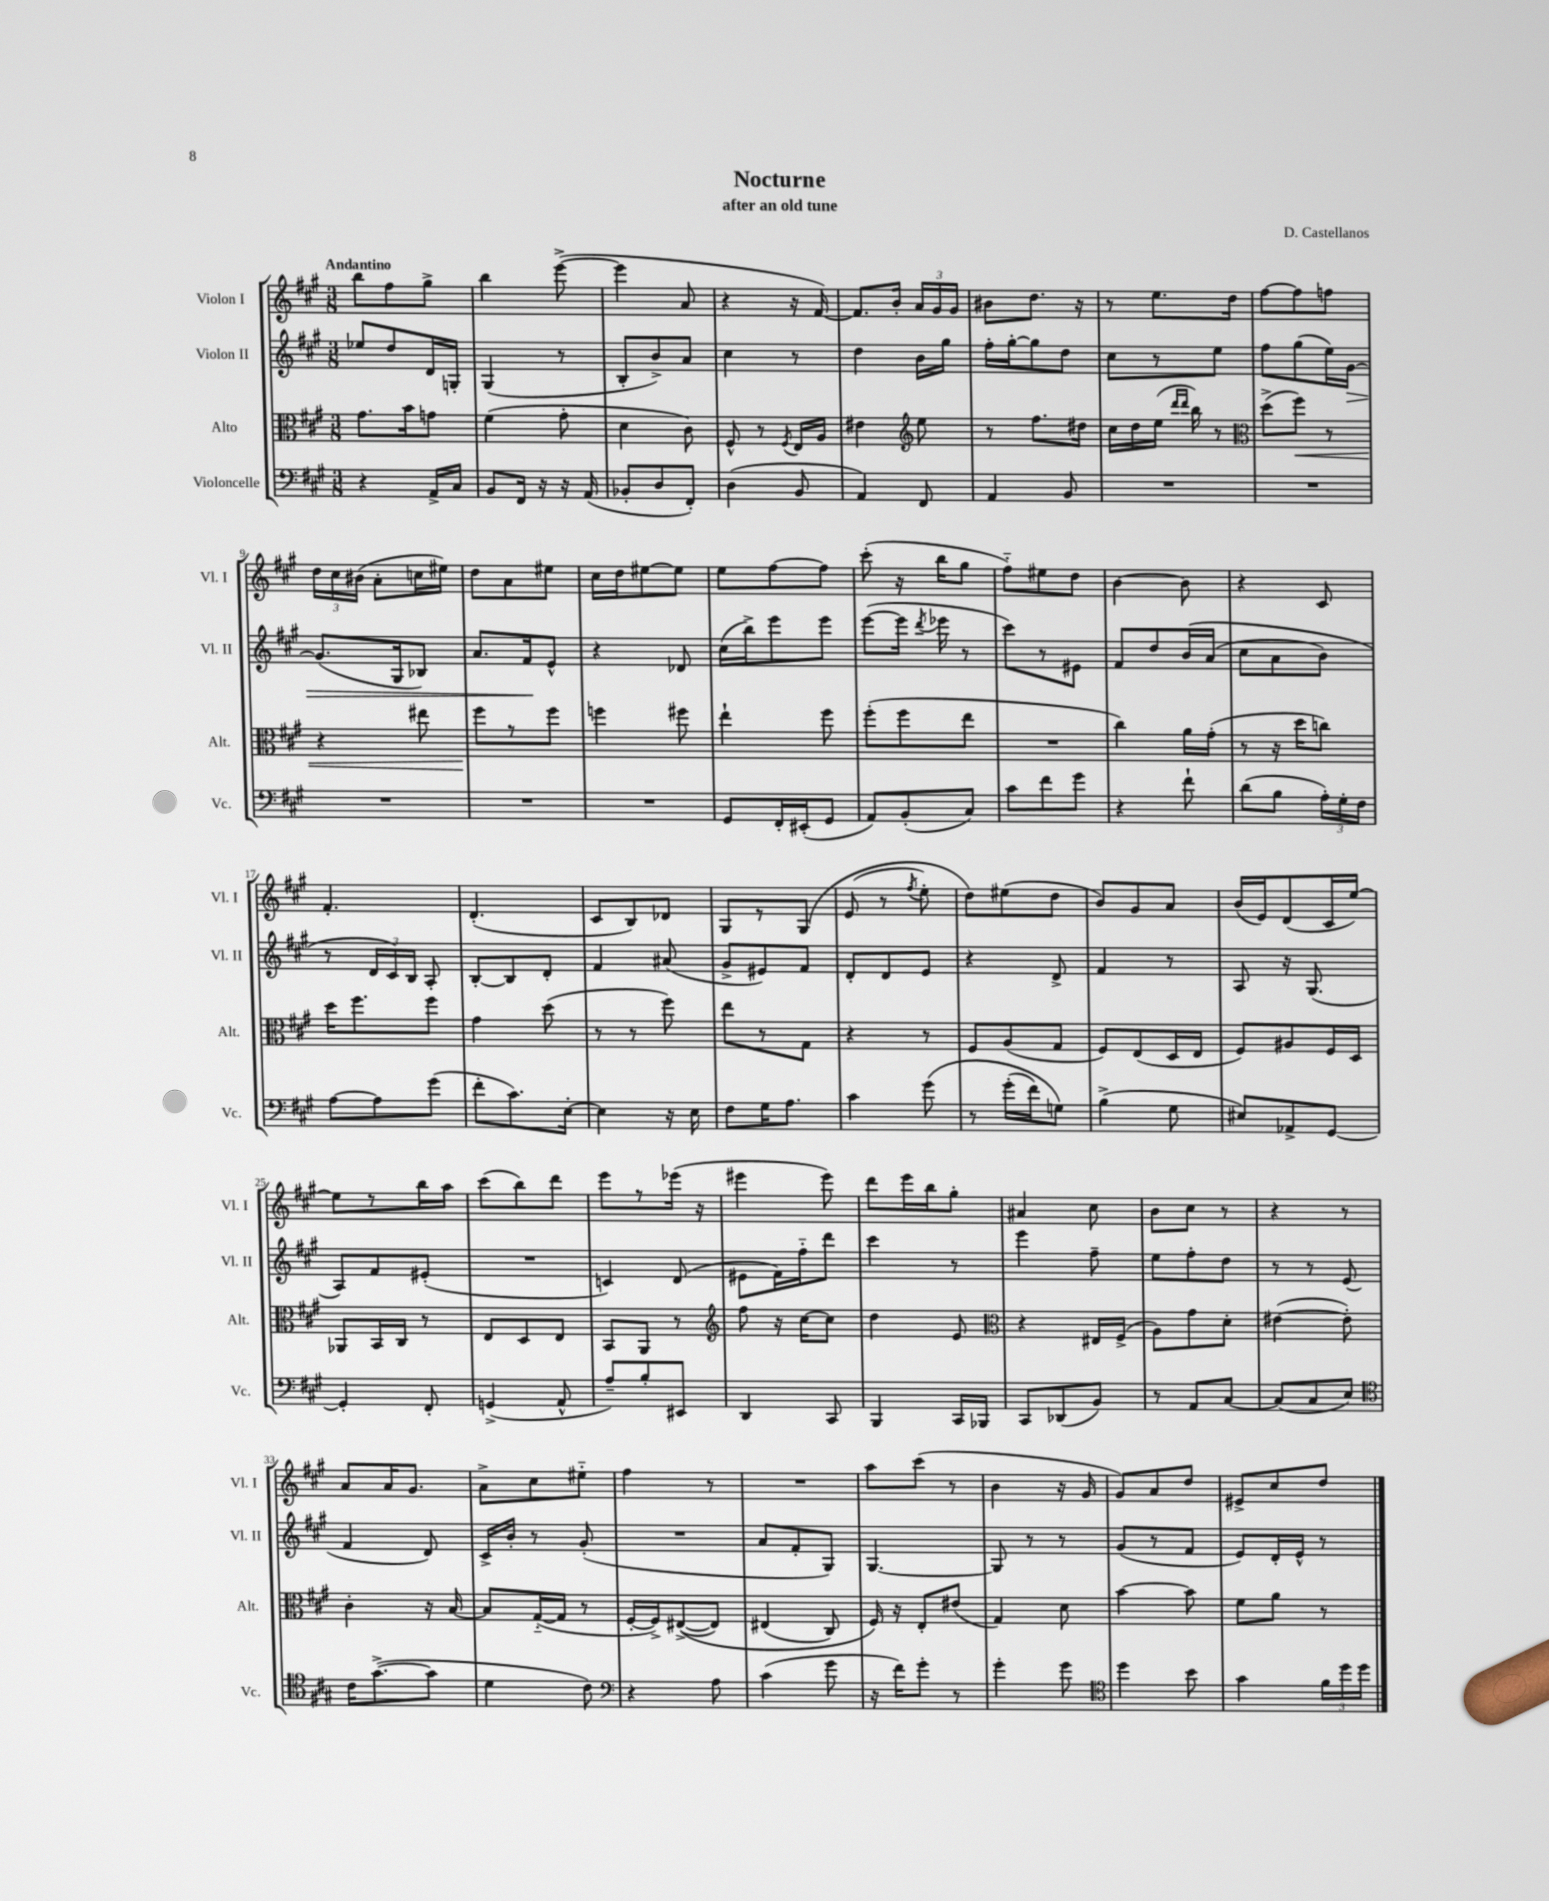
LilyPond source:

\header { title = "Nocturne" composer = "D. Castellanos" subtitle = "after an old tune" }
<<
\new StaffGroup <<
\new Staff = "s0" \with { instrumentName = "Violon I" shortInstrumentName = "Vl. I" } {
    \clef treble \key a \major \numericTimeSignature \time 3/8 \tempo "Andantino"
    \autoBeamOff b''8[ fis''8 gis''8]-> |
    b''4 e'''8~->( |
    e'''4 a'8 |
    r4 r16 fis'16~) |
    fis'8.[ b'16]-. \tuplet 3/2 { a'16[ gis'16 gis'16] } |
    bis'8[ d''8.] r16 |
    r8 e''8.[ d''16] |
    fis''8[~ fis''8 f''8] |
    \tuplet 3/2 { d''16[ cis''16 bis'16]( } a'8[-. c''16 eis''16]) |
    d''8[ a'8 eis''8] |
    cis''16[ d''16 eis''8~ eis''8] |
    e''8[ fis''8~ fis''8] |
    cis'''8-.( r16 b''16[ gis''8] |
    fis''8[-_) eis''8 d''8] |
    b'4~ b'8 |
    r4 cis'8 |
    fis'4.-. |
    d'4.-.( |
    cis'8[ b8) des'8] |
    gis8[ r8 gis8]\( |
    e'8( r8 \acciaccatura { fis''8 } e''8-.) |
    d''8[\) eis''8( d''8] |
    b'8[) gis'8 a'8] |
    b'16[( e'16) d'8( cis'16 e''16]~) |
    e''8[ r8 b''16 a''16] |
    cis'''8[( b''8) d'''8] |
    e'''8[ r8 ees'''16]( r16 |
    eis'''4 eis'''8) |
    d'''8[ e'''16 b''16 gis''8]-. |
    ais'4 cis''8 |
    b'8[ cis''8] r8 |
    r4 r8 |
    a'8[ a'16 gis'8.] |
    a'8[-> cis''8 eis''8]-_ |
    fis''4 r8 |
    R4. |
    a''8[ cis'''8]( r8 |
    b'4 r16 gis'16 |
    gis'8[) a'8 d''8] |
    eis'8[-> cis''8 d''8] \bar "|." |
}
\new Staff = "s1" \with { instrumentName = "Violon II" shortInstrumentName = "Vl. II" } {
    \clef treble \key a \major \numericTimeSignature \time 3/8
    \autoBeamOff ees''8[ d''8 d'16 g16]-. |
    gis4( r8 |
    b8[-. b'8->) a'8] |
    cis''4 r8 |
    d''4 b'16[ gis''16] |
    fis''16[-. gis''16~-. gis''8 d''8] |
    cis''8[ r8 e''8] |
    fis''8[ gis''8( e''16) gis'16]~\> |
    gis'8.[( gis16 bes8]) |
    a'8.[ fis'16\! e'8]-^ |
    r4 des'8 |
    cis''16[( b''16->) e'''8 e'''8] |
    e'''8[~( e'''16] \acciaccatura { d'''8 } ees'''16 r8 |
    cis'''8[) r8 eis'8] |
    fis'8[ d''8 b'16\( a'16]( |
    cis''8[ a'8 b'8]) |
    r8 \tuplet 3/2 { d'16[ cis'16\) b16] } a8-. |
    b8[~-. b8 d'8]-. |
    fis'4 ais'8( |
    gis'8[-> eis'8) fis'8] |
    d'8[-. d'8 e'8] |
    r4 d'8-> |
    fis'4 r8 |
    a8 r16 gis8.( |
    a8[) fis'8 eis'8]-.( |
    R4. |
    c'4) d'8( |
    eis'8[ fis'16) fis''16-_ d'''8] |
    cis'''4 r8 |
    e'''4 fis''8-- |
    e''8[ fis''8-. d''8] |
    r8 r8 e'8( |
    fis'4 d'8) |
    cis'16[-> b'16]-. r8 gis'8-.( |
    R4. |
    a'8[ fis'8-. gis8]) |
    gis4.~ |
    gis8 r8 r8 |
    gis'8[( r8 fis'8] |
    e'8[) d'16-. e'16]-^ r8 \bar "|." |
}
\new Staff = "s2" \with { instrumentName = "Alto" shortInstrumentName = "Alt." } {
    \clef alto \key a \major \numericTimeSignature \time 3/8
    \autoBeamOff gis'8.[ b'16 g'8] |
    fis'4( gis'8-. |
    d'4 cis'8) |
    fis8-^ r8 \acciaccatura { fis8 } e16[ a16] |
    eis'4 \clef treble e''8 |
    r8 fis''8.[ dis''16] |
    cis''16[ d''16 e''16]( \grace { d'''16[ d'''16] } b''16) r8 |
    \clef alto d''8[->( fis''8]\<) r8 |
    r4 eis''8 |
    fis''8[\! r8 fis''8] |
    f''4 fis''8 |
    e''4-! fis''8 |
    fis''8[-.( fis''8 e''8] |
    R4. |
    cis''4) a'16[ gis'16]-.( |
    r8 r16 d''16[ c''8]) |
    d''16[ fis''8. fis''8] |
    gis'4 d''8( |
    r8 r8 fis''8) |
    e''8[ r8 gis8] |
    r4 r8 |
    fis8[ a8( gis8] |
    fis8[) e8( d16 e16] |
    fis8[) ais8 fis16 d16] |
    aes,8[ b,16 cis16] r8 |
    e8[ d8 e8] |
    b,8[ a,8] r8 |
    \clef treble fis''8 r16 cis''16[~ cis''8] |
    d''4 e'8 |
    \clef alto r4 eis16[ fis16]->( |
    a8[) gis'8 d'8]-. |
    eis'4~( eis'8-.) |
    cis'4-. r16 b16~ |
    b8[ gis16~-_( gis16] r8 |
    fis16[~-. fis16->) eis8~->(\( eis8]) |
    eis4( cis8) |
    fis16\) r16 e8[-. eis'8]( |
    gis4) d'8 |
    b'4~ b'8 |
    fis'8[ a'8] r8 \bar "|." |
}
\new Staff = "s3" \with { instrumentName = "Violoncelle" shortInstrumentName = "Vc." } {
    \clef bass \key a \major \numericTimeSignature \time 3/8
    \autoBeamOff r4 a,16[-> cis16] |
    b,8[ fis,16] r16 r16 a,16( |
    bes,8[-. d8 fis,8]-.) |
    d4( b,8 |
    a,4) fis,8 |
    a,4 b,8 |
    R4. |
    R4. |
    R4. |
    R4. |
    R4. |
    gis,8[ fis,16-. eis,16-.( gis,8] |
    a,8[) b,8-.( cis8]) |
    cis'8[ fis'8 gis'8] |
    r4 fis'8-! |
    d'8[( b8] \tuplet 3/2 { a16[-.) gis16-. fis16] } |
    a8[~ a8 gis'8]( |
    fis'8[-. cis'8.) e16]~-. |
    e4 r16 e16 |
    fis8[ gis16 a8.] |
    cis'4 gis'8\( |
    r8 gis'16[-.( fis'16) g8]\) |
    b4->( gis8 |
    eis8[) aes,8-> gis,8]~ |
    gis,4-. fis,8-. |
    g,4->( a,8-^ |
    a8[--) b8-. eis,8] |
    d,4 cis,8 |
    b,,4 cis,16[ bes,,16] |
    cis,8[ des,8( b,8]) |
    r8 a,8[ cis8]~ |
    cis8[( cis8 e8]) |
    \clef tenor cis'16[ gis'8.~->( gis'8] |
    d'4 cis'8) |
    \clef bass r4 a8 |
    cis'4( gis'8 |
    r16 fis'16[) gis'8]-. r8 |
    gis'4-. gis'8 |
    \clef tenor d''4 b'8 |
    gis'4 \tuplet 3/2 { fis'16[ d''16 d''16] } \bar "|." |
}
>>
>>
